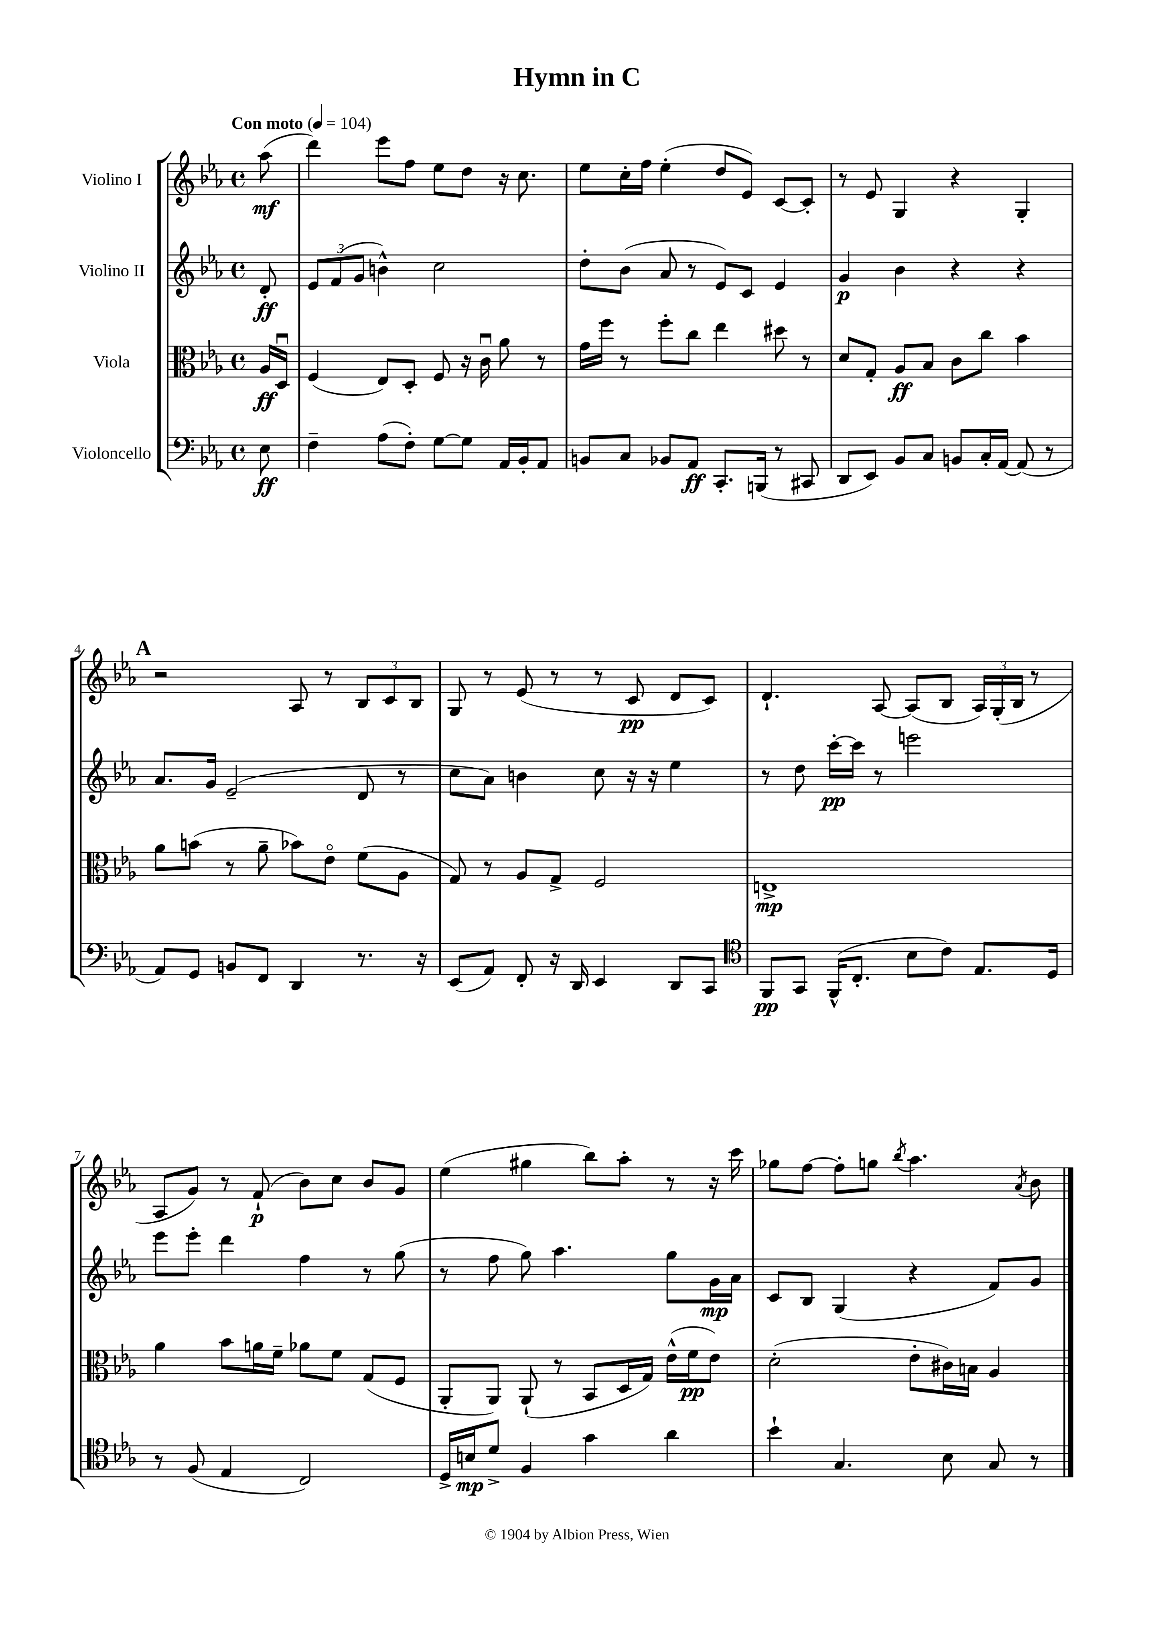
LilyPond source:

\header { title = "Hymn in C" }
<<
\new StaffGroup <<
\new Staff = "s0" \with { instrumentName = "Violino I" } {
    \clef treble \key ees \major \defaultTimeSignature \time 4/4 \partial 8 \tempo "Con moto" 4 = 104
    \autoBeamOff aes''8\mf( |
    d'''4) ees'''8[ f''8] ees''8[ d''8] r16 c''8. |
    ees''8[ c''16-. f''16] ees''4-.( d''8[ ees'8]) c'8[~ c'8]-. |
    r8 ees'8 g4 r4 g4-. |
    \mark \markup { \bold "A" } r2 aes8 r8 \tuplet 3/2 { bes8[ c'8 bes8] } |
    g8 r8 ees'8( r8 r8 c'8\pp d'8[ c'8]) |
    d'4.-! aes8~ aes8[( bes8] \tuplet 3/2 { aes16[) g16-.( bes16] } r8 |
    aes8[ g'8]) r8 f'8-!\p( bes'8[) c''8] bes'8[ g'8] |
    ees''4( gis''4 bes''8[) aes''8]-. r8 r16 c'''16 |
    ges''8[ f''8]~ f''8[-. g''8] \acciaccatura { bes''8 } aes''4. \acciaccatura { aes'8 } bes'8 \bar "|." |
}
\new Staff = "s1" \with { instrumentName = "Violino II" } {
    \clef treble \key ees \major \defaultTimeSignature \time 4/4 \partial 8
    \autoBeamOff d'8-.\ff |
    \tuplet 3/2 { ees'8[ f'8( g'8] } b'4-^) c''2 |
    d''8[-. bes'8]( aes'8 r8 ees'8[) c'8] ees'4 |
    g'4\p bes'4 r4 r4 |
    \mark \markup { \bold "A" } aes'8.[ g'16] ees'2--( d'8 r8 |
    c''8[ aes'8]) b'4 c''8 r16 r16 ees''4 |
    r8 d''8 c'''16[~-.\pp c'''16] r8 e'''2 |
    ees'''8[ ees'''8]-. d'''4 f''4 r8 g''8( |
    r8 f''8 g''8) aes''4. g''8[ g'16\mp aes'16] |
    c'8[ bes8] g4( r4 f'8[) g'8] \bar "|." |
}
\new Staff = "s2" \with { instrumentName = "Viola" } {
    \clef alto \key ees \major \defaultTimeSignature \time 4/4 \partial 8
    \autoBeamOff aes16[\ff d16]\downbow |
    f4( ees8[) d8]-. f8 r16 c'16\downbow aes'8 r8 |
    g'16[ f''16] r8 f''8[-. c''8] ees''4 dis''8 r8 |
    d'8[ g8]-. aes8[\ff bes8] c'8[ c''8] bes'4 |
    \mark \markup { \bold "A" } aes'8[ b'8]( r8 aes'8-- bes'8[) ees'8]\flageolet f'8[( aes8] |
    g8) r8 aes8[ g8]-> f2 |
    e1->\mp |
    aes'4 bes'8[ a'16 f'16]-- aes'8[ f'8] g8[( f8] |
    aes,8[-. aes,8]) aes,8-!( r8 bes,8[ d16 g16]) ees'16[-^( f'16\pp ees'8]) |
    d'2-.( ees'8[-. cis'16) b16] aes4 \bar "|." |
}
\new Staff = "s3" \with { instrumentName = "Violoncello" } {
    \clef bass \key ees \major \defaultTimeSignature \time 4/4 \partial 8
    \autoBeamOff ees8\ff |
    f4-- aes8[( f8]-.) g8[~ g8] aes,16[ bes,16-. aes,8] |
    b,8[ c8] bes,8[ aes,8]\ff c,8.[-. b,,16]( r8 cis,8 |
    d,8[ ees,8]) bes,8[ c8] b,8[ c16-. aes,16]~ aes,8( r8 |
    \mark \markup { \bold "A" } aes,8[) g,8] b,8[ f,8] d,4 r8. r16 |
    ees,8[( aes,8]) f,8-. r16 d,16 ees,4 d,8[ c,8] |
    \clef tenor f,8[\pp g,8] f,16[-^( c8.]-. bes8[ c'8]) ees8.[ d16] |
    r8 f8( ees4 c2) |
    d16[-> b16\mp d'8]-> f4 g'4 aes'4 |
    bes'4-! g4. bes8 g8 r8 \bar "|." |
}
>>
>>
